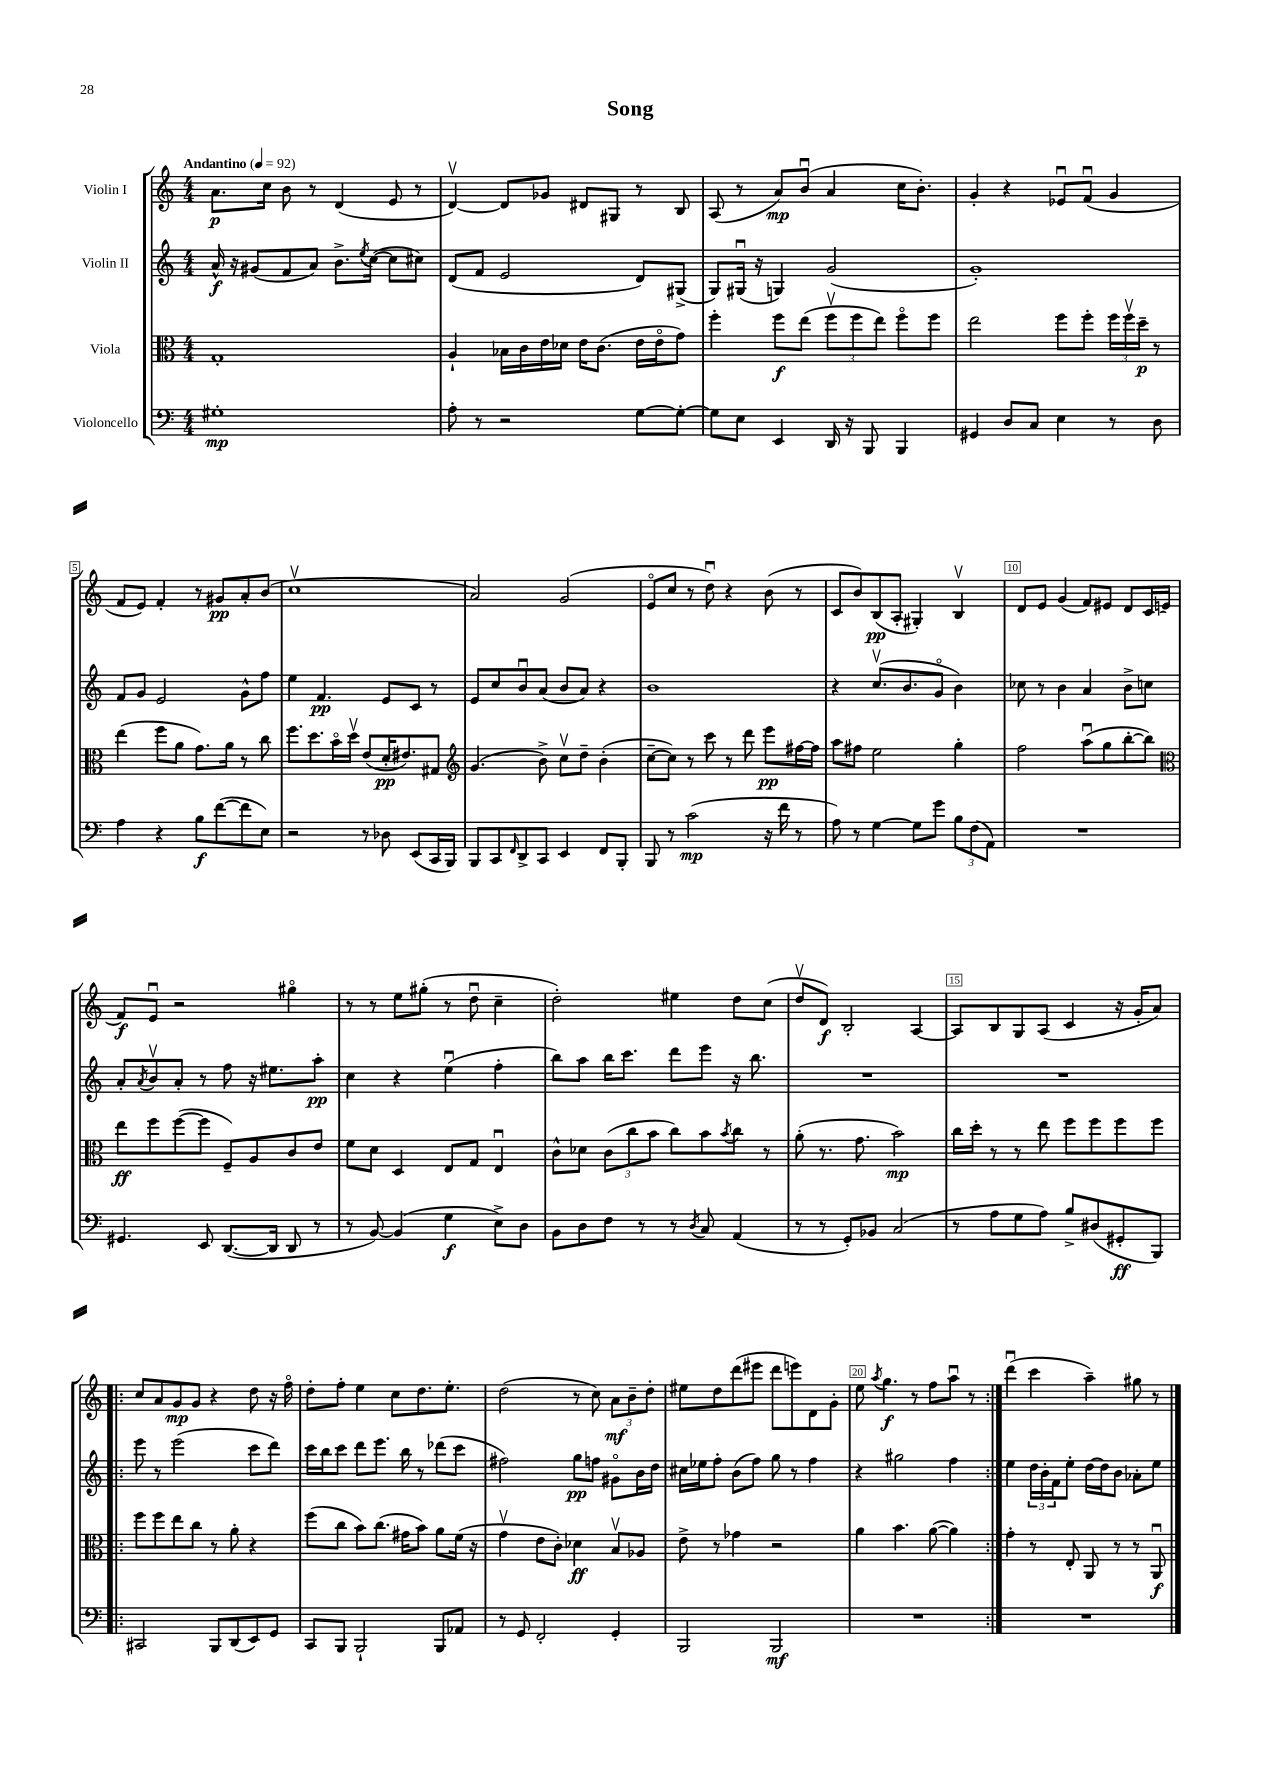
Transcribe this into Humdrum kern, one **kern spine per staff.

**kern	**dynam	**kern	**dynam	**kern	**dynam	**kern	**dynam
*part4	*part4	*part3	*part3	*part2	*part2	*part1	*part1
*staff4	*staff4	*staff3	*staff3	*staff2	*staff2	*staff1	*staff1
*I"Violoncello	*	*I"Viola	*	*I"Violin II	*	*I"Violin I	*
*clefF4	*	*clefC3	*	*clefG2	*	*clefG2	*
*k[]	*	*k[]	*	*k[]	*	*k[]	*
*M4/4	*	*M4/4	*	*M4/4	*	*M4/4	*
*MM92	*	*MM92	*	*MM92	*	*MM92	*
=1	=1	=1	=1	=1	=1	=1	=1
!	!	!	!	!	!	!LO:TX:a:B:t=Andantino	!
1G#X'	mp	1G'	.	16a^^/	f	8.a\L	p
.	.	.	.	16r	.	.	.
.	.	.	.	(8g#X/L	.	.	.
.	.	.	.	.	.	16cc\Jk	.
.	.	.	.	8f/	.	8b\	.
.	.	.	.	8a/J)	.	8r	.
.	.	.	.	8.b^\L	.	(4d/	.
.	.	.	.	8qee/	.	.	.
.	.	.	.	([16cc\Jk	.	.	.
.	.	.	.	8cc\L]	.	8e/	.
.	.	.	.	8cc#X\J)	.	8r	.
=2	=2	=2	=2	=2	=2	=2	=2
8A'\	.	4A`/	.	(8d/L	.	[4dv/)	.
8r	.	.	.	8f/J	.	.	.
2r	.	16B-X\LL	.	2e/	.	8d/L]	.
.	.	16c\	.	.	.	.	.
.	.	16e\	.	.	.	8g-X/J	.
.	.	16d-X\JJ	.	.	.	.	.
.	.	16e\KL	.	.	.	8d#X/L	.
.	.	(8.c\J	.	.	.	.	.
.	.	.	.	.	.	8G#X/J	.
[8G\L	.	16e\LL	.	8d/L)	.	8r	.
.	.	16e\J	.	.	.	.	.
8G'\J_	.	8g\J)	.	(8G#X^/J	.	8B/	.
=3	=3	=3	=3	=3	=3	=3	=3
8G\L]	.	4ff'\	.	8G/L)	.	(8A/	.
8E\J	.	.	.	(16G#Xu/Jk	.	8r	.
.	.	.	.	16r	.	.	.
4EE/	.	8ff\L	f	4Gn/)	.	8a/L)	mp
.	.	(8ee\J	.	.	.	(8bu/J	.
16DD/	.	12ffv\L	.	(2g/	.	4a/	.
16r	.	.	.	.	.	.	.
.	.	12ff\	.	.	.	.	.
8BBB/	.	.	.	.	.	.	.
.	.	12ee\J)	.	.	.	.	.
4BBB/	.	8ff\L	.	.	.	16cc\KL	.
.	.	.	.	.	.	8.b'\J)	.
.	.	8ff\J	.	.	.	.	.
=4	=4	=4	=4	=4	=4	=4	=4
4GG#X/	.	2ee\	.	1g')	.	4g'/	.
8D/L	.	.	.	.	.	4r	.
8C/J	.	.	.	.	.	.	.
4E\	.	8ff\L	.	.	.	8e-Xu/L	.
.	.	8ff'\J	.	.	.	(8fu/J	.
8r	.	24ff\LL	.	.	.	4g/	.
.	.	24ffv\	.	.	.	.	.
.	.	24dd~\JJ	p	.	.	.	.
8D\	.	8r	.	.	.	.	.
!!LO:LB:g=z
=5	=5	=5	=5	=5	=5	=5	=5
4A\	.	(4ee\	.	8f/L	.	8f/L	.
.	.	.	.	8g/J	.	8e/J)	.
4r	.	8ff\L	.	2e/	.	4f'/	.
.	.	8a\J	.	.	.	.	.
8B\L	f	8.g\L)	.	.	.	8r	.
([8f\	.	.	.	.	.	8g#X/L	pp
.	.	16a\Jk	.	.	.	.	.
8f\]	.	8r	.	8g^^\L	.	8a'/	.
8E\J)	.	8cc\	.	8ff\J	.	(8b/J	.
=6	=6	=6	=6	=6	=6	=6	=6
2r	.	8.ff\L	.	4ee\	.	1ccv	.
.	.	8.dd\	.	.	.	.	.
.	.	.	.	4.f/	pp	.	.
.	.	16b\L	.	.	.	.	.
.	.	16ddv\JJ	.	.	.	.	.
8r	.	(8e/L	.	.	.	.	.
8D-X\	.	16d'/K	pp	8e/L	.	.	.
.	.	8.e#X/)	.	.	.	.	.
(8EE/L	.	.	.	8c/J	.	.	.
16CC/L	.	8G#X/J	.	8r	.	.	.
16BBB/JJ)	.	.	.	.	.	.	.
=7	=7	=7	=7	=7	=7	=7	=7
*	*	*clefG2	*	*	*	*	*
8BBB/L	.	(4.g/	.	8e/L	.	2a/)	.
8CC/	.	.	.	8cc/	.	.	.
16qqFF/	.	.	.	.	.	.	.
8DD^/	.	.	.	8bu/	.	.	.
8CC/J	.	8b^\)	.	(8a/J	.	.	.
4EE/	.	8ccv\L	.	8b/L	.	(2g/	.
.	.	8dd~\J	.	8a/J)	.	.	.
8FF/L	.	(4b'\	.	4r	.	.	.
8BBB'/J	.	.	.	.	.	.	.
=8	=8	=8	=8	=8	=8	=8	=8
8BBB/	.	[8cc~\L	.	1b	.	8e/L	.
8r	.	8cc\J])	.	.	.	8cc/J	.
(2c\	mp	8r	.	.	.	8r	.
.	.	8ccc\	.	.	.	8ddu\)	.
.	.	8r	.	.	.	4r	.
.	.	8ddd\	.	.	.	.	.
16r	.	8eee\L	pp	.	.	(8b\	.
16f\	.	.	.	.	.	.	.
8r	.	[16ff#X\L	.	.	.	8r	.
.	.	16ff#\JJ]	.	.	.	.	.
=9	=9	=9	=9	=9	=9	=9	=9
8A\)	.	8aa\L	.	4r	.	8c/L	.
8r	.	8ff#X\J	.	.	.	8b/)	.
[4G\	.	2ee\	.	(8.ccv/L	.	(8B/	pp
.	.	.	.	.	.	8A'/J	.
.	.	.	.	8.b/	.	.	.
8G\L]	.	.	.	.	.	4G#X'/)	.
8g\J	.	.	.	8g/J	.	.	.
12B\L	.	4gg'\	.	4b\)	.	4Bv/	.
(12F\	.	.	.	.	.	.	.
12AA\J)	.	.	.	.	.	.	.
=10	=10	=10	=10	=10	=10	=10	=10
1r	.	2ff\	.	8cc-X\	.	8d/L	.
.	.	.	.	8r	.	8e/J	.
.	.	.	.	4b\	.	(4g/	.
.	.	(8aau\L	.	4a/	.	8f/L)	.
.	.	8gg\	.	.	.	8e#X/J	.
.	.	[8bb'\	.	8b^\L	.	8d/L	.
.	.	8bb\J])	.	8ccn\J	.	16c/L	.
.	.	.	.	.	.	(16en/JJ	.
!!LO:LB:g=z
=11	=11	=11	=11	=11	=11	=11	=11
*	*	*clefC3	*	*	*	*	*
4.GG#X/	.	8ee\L	ff	8a'/L	.	8f/L)	f
.	.	.	.	8qa/	.	.	.
.	.	8ff\	.	8bv/	.	8eu/J	.
.	.	([8ff\	.	8a'/J	.	2r	.
8EE/	.	8ff\J]	.	8r	.	.	.
([8.DD/L	.	8F~/L)	.	8ff\	.	.	.
.	.	8A/	.	16r	.	.	.
16DD/Jk]	.	.	.	8.ee#X\L	.	.	.
8DD/	.	8c/	.	.	.	4gg#X\	.
8r	.	8e/J	.	8aa'\J	pp	.	.
=12	=12	=12	=12	=12	=12	=12	=12
8r	.	8f\L	.	4cc\	.	8r	.
[8BB/)	.	8d\J	.	.	.	8r	.
(4BB/]	.	4D/	.	4r	.	8ee\L	.
.	.	.	.	.	.	(8gg#X'\J	.
4G\	f	8E/L	.	(4eeu\	.	8r	.
.	.	8G/J	.	.	.	8ddu\	.
8E^\L)	.	4Eu/	.	4ff'\	.	4cc~\	.
8D\J	.	.	.	.	.	.	.
=13	=13	=13	=13	=13	=13	=13	=13
8BB\L	.	8c^^\L	.	8bb\L)	.	2dd'\)	.
8D\	.	8d-X\J	.	8aa\J	.	.	.
8F\J	.	(12c\L	.	16bb\KL	.	.	.
.	.	.	.	8.ccc\J	.	.	.
.	.	12cc\	.	.	.	.	.
8r	.	.	.	.	.	.	.
.	.	12b\J	.	.	.	.	.
8r	.	8cc\L)	.	8ddd\L	.	4ee#X\	.
8qD/	.	.	.	.	.	.	.
8C/	.	8b\	.	8eee\J	.	.	.
.	.	8qb/	.	.	.	.	.
(4AA/	.	8cc\J	.	16r	.	8dd\L	.
.	.	.	.	8.bb\	.	.	.
.	.	8r	.	.	.	(8cc\J	.
=14	=14	=14	=14	=14	=14	=14	=14
8r	.	(8a'\	.	1r	.	8ddv/L	.
8r	.	8.r	.	.	.	8d/J)	f
8GG'/L)	.	.	.	.	.	2B'/	.
.	.	8.g\	.	.	.	.	.
8BB-X/J	.	.	.	.	.	.	.
(2C/	.	2b\)	mp	.	.	.	.
.	.	.	.	.	.	[4A/	.
=15	=15	=15	=15	=15	=15	=15	=15
8r	.	16cc\LL	.	1r	.	8A/L]	.
.	.	16dd'\JJ	.	.	.	.	.
8A\L	.	8r	.	.	.	8B/	.
8G\	.	8r	.	.	.	8G/	.
8A\J)	.	8ee\	.	.	.	(8A/J	.
8B^/L	.	8ff\L	.	.	.	4c/	.
(8D#X/	.	8ff\	.	.	.	.	.
8GG#X'/	ff	8ff\	.	.	.	16r	.
.	.	.	.	.	.	16g'/KL	.
8BBB/J)	.	8ff\J	.	.	.	8a/J)	.
!!LO:LB:g=z
=16!|:	=16!|:	=16!|:	=16!|:	=16!|:	=16!|:	=16!|:	=16!|:
2CC#X/	.	8ff\L	.	8eee\	.	8cc/L	.
.	.	8ff\	.	8r	.	8a/	.
.	.	8ee\	.	(2eee\	.	8g/	mp
.	.	8cc\J	.	.	.	8g/J	.
8BBB/L	.	8r	.	.	.	4r	.
(8DD/	.	8a'\	.	.	.	.	.
8EE/)	.	4r	.	8ccc\L	.	8dd\	.
8GG/J	.	.	.	8ddd\J)	.	16r	.
.	.	.	.	.	.	16ff\	.
=17	=17	=17	=17	=17	=17	=17	=17
8CC/L	.	(8ff\L	.	16ccc\LL	.	8dd'\L	.
.	.	.	.	16bb\J	.	.	.
8BBB/J	.	8cc\J	.	8ccc\J	.	8ff'\J	.
2BBB`/	.	8b\L)	.	8ddd\L	.	4ee\	.
.	.	(8.cc\J	.	8.eee\J	.	.	.
.	.	.	.	.	.	8cc\L	.
.	.	16g#X\KL	.	16bb\	.	.	.
.	.	8b\J)	.	8r	.	8.dd\	.
8BBB/L	.	8a\L	.	(8ddd-X\L	.	.	.
.	.	.	.	.	.	8.ee'\J	.
8AA-X/J	.	(16f\Jk	.	8ccc\J	.	.	.
.	.	16r	.	.	.	.	.
=18	=18	=18	=18	=18	=18	=18	=18
8r	.	4gv\	.	2ff#X\)	.	(2dd\	.
8GG/	.	.	.	.	.	.	.
2FF'/	.	8e\L	.	.	.	.	.
.	.	8c'\J)	.	.	.	.	.
.	.	4d-X\	ff	8gg\L	pp	8r	.
.	.	.	.	8ffn\J	.	8cc\)	.
4GG'/	.	8Bv/L	.	8g#X\L	.	12a\L	mf
.	.	.	.	.	.	12b~\	.
.	.	8A-X/J	.	16b\L	.	.	.
.	.	.	.	.	.	12dd'\J	.
.	.	.	.	16dd\JJ	.	.	.
=19	=19	=19	=19	=19	=19	=19	=19
2BBB/	.	8e^\	.	16cc#X\LL	.	8ee#X\L	.
.	.	.	.	16ee-X\J	.	.	.
.	.	8r	.	8ff'\J	.	8dd\	.
.	.	4g-X\	.	(8b\L	.	(8ddd\	.
.	.	.	.	8ff\J)	.	8eee#X\J	.
2BBB/	mf	2r	.	8gg\	.	8ddd\L	.
.	.	.	.	8r	.	8eeen\)	.
.	.	.	.	4ff\	.	8d\	.
.	.	.	.	.	.	8g'\J	.
=20	=20	=20	=20	=20	=20	=20	=20
1r	.	4a\	.	4r	.	8ee\	.
.	.	.	.	.	.	8qaa/	.
.	.	.	.	.	.	4.gg\	f
.	.	4.b\	.	2gg#X\	.	.	.
.	.	.	.	.	.	8r	.
.	.	([8a\	.	.	.	8ff\L	.
.	.	4a\])	.	4ff\	.	8aau\J	.
.	.	.	.	.	.	8r	.
=21:|!	=21:|!	=21:|!	=21:|!	=21:|!	=21:|!	=21:|!	=21:|!
1r	.	4g'\	.	4ee\	.	(4dddu\	.
.	.	8r	.	24dd\LL	.	4ccc\	.
.	.	.	.	24b'\	.	.	.
.	.	.	.	24f\J	.	.	.
.	.	8E'/	.	8ee'\J	.	.	.
.	.	8AA/	.	[16dd\LL	.	4aa~\)	.
.	.	.	.	16dd\J]	.	.	.
.	.	8r	.	8b\J	.	.	.
.	.	8r	.	8a-X'\L	.	8gg#X\	.
.	.	8AAu/	f	8ee\J	.	8r	.
==	==	==	==	==	==	==	==
*-	*-	*-	*-	*-	*-	*-	*-
